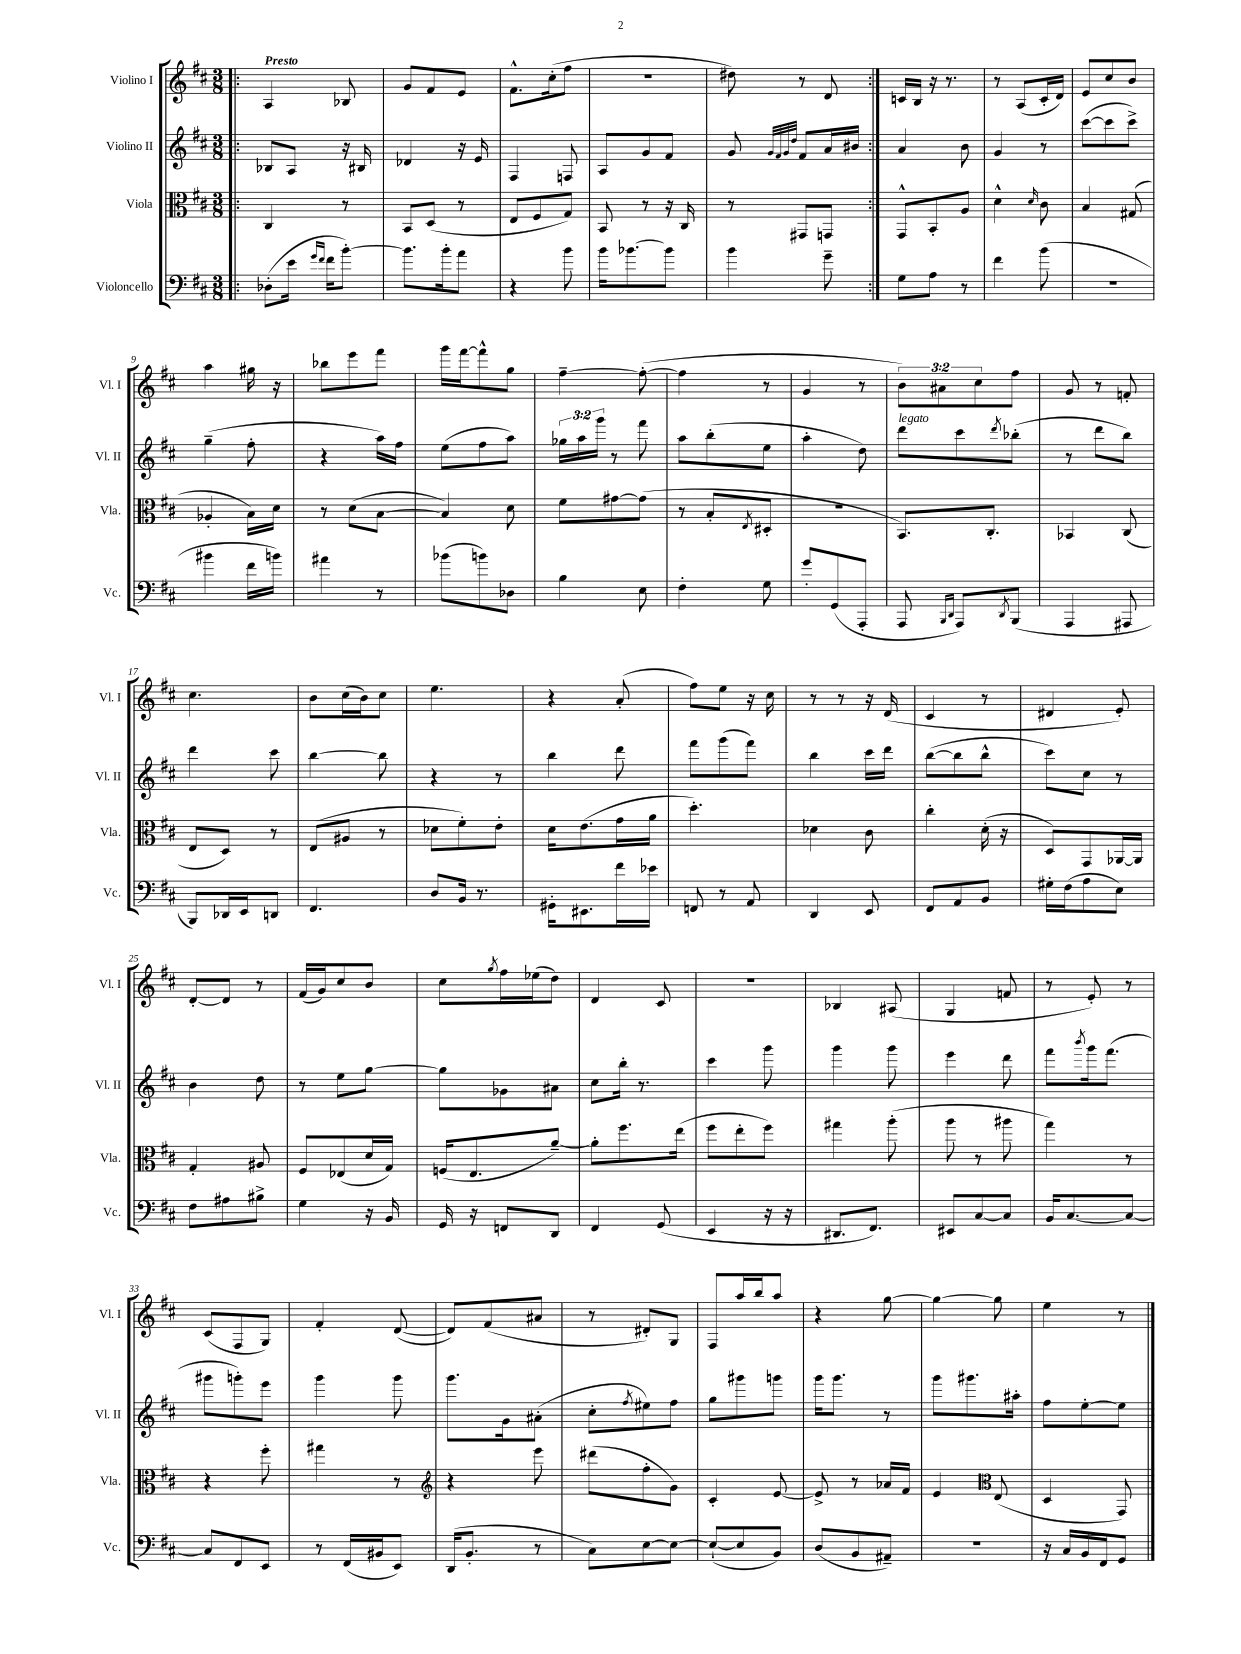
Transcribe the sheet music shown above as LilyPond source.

<<
\new StaffGroup <<
\new Staff = "s0" \with { instrumentName = "Violino I" shortInstrumentName = "Vl. I" } {
    \clef treble \key d \major \numericTimeSignature \time 3/8 \override Staff.TupletNumber.text = #tuplet-number::calc-fraction-text \tempo "Presto"
    \repeat volta 2 { \bar ".|:" a4 bes8 |
    g'8 fis'8 e'8 |
    fis'8.-^ cis''16-.( fis''8 |
    R4. |
    dis''8) r8 d'8 | }
    c'16 b16 r16 r8. |
    r8 a8( cis'16-. d'16) |
    e'8 cis''8 b'8 |
    a''4 gis''16 r16 |
    bes''8 e'''8 fis'''8 |
    g'''16 fis'''16~ fis'''8-^ g''8 |
    fis''4~-- fis''8~-.( |
    fis''4 r8 |
    g'4 r8 |
    \tuplet 3/2 { b'8) ais'8 cis''8 } fis''8 |
    g'8 r8 f'8-. |
    cis''4. |
    b'8 cis''16( b'16) cis''8 |
    e''4. |
    r4 a'8-.( |
    fis''8) e''8 r16 cis''16 |
    r8 r8 r16 d'16( |
    cis'4 r8 |
    dis'4 e'8-.) |
    d'8~-. d'8 r8 |
    fis'16( g'16) cis''8 b'8 |
    cis''8 \acciaccatura { g''8 } fis''16 ees''16( d''8) |
    d'4 cis'8 |
    R4. |
    bes4 ais8( |
    g4 f'8 |
    r8 e'8-.) r8 |
    cis'8( fis8 g8) |
    fis'4-. d'8~( |
    d'8) fis'8( ais'8 |
    r8 dis'8-.) g8 |
    fis8 a''16 b''16 a''8 |
    r4 g''8~ |
    g''4~ g''8 |
    e''4 r8 \bar "|." |
}
\new Staff = "s1" \with { instrumentName = "Violino II" shortInstrumentName = "Vl. II" } {
    \clef treble \key d \major \numericTimeSignature \time 3/8 \override Staff.TupletNumber.text = #tuplet-number::calc-fraction-text
    \repeat volta 2 { \bar ".|:" bes8 a8 r16 bis16 |
    des'4 r16 e'16 |
    fis4 f8 |
    a8 g'8 fis'8 |
    g'8 \grace { g'32 fis'32 g'32 d''32 } fis'8 a'16 bis'16 | }
    a'4 b'8 |
    g'4 r8 |
    cis'''8~( cis'''8 cis'''8->) |
    g''4--( fis''8-. |
    r4 a''16) fis''16 |
    e''8( fis''8 a''8) |
    \tuplet 3/2 { ges''16 a''16 g'''16 } r8 fis'''8 |
    a''8 b''8-.( e''8 |
    a''4-. d''8) |
    d'''8^\markup { \italic "legato" } cis'''8 \acciaccatura { d'''8 } bes''8-.( |
    r8 d'''8 b''8) |
    d'''4 cis'''8 |
    b''4~ b''8 |
    r4 r8 |
    b''4 d'''8 |
    fis'''8 g'''8( fis'''8) |
    b''4 cis'''16 d'''16 |
    b''8~( b''8 b''8-^ |
    cis'''8) cis''8 r8 |
    b'4 d''8 |
    r8 e''8 g''8~ |
    g''8 ges'8 ais'8 |
    cis''8 b''16-. r8. |
    cis'''4 g'''8 |
    g'''4 g'''8 |
    e'''4 d'''8 |
    fis'''8 \acciaccatura { b'''8 } g'''16 fis'''8.( |
    gis'''8 g'''8-.) e'''8 |
    g'''4 g'''8 |
    g'''8. g'16 ais'8-.( |
    cis''8-. \acciaccatura { fis''8 } eis''8) fis''8 |
    g''8 gis'''8 g'''8 |
    g'''16 g'''8. r8 |
    g'''8 gis'''8. ais''16-. |
    fis''8 e''8~-. e''8 \bar "|." |
}
\new Staff = "s2" \with { instrumentName = "Viola" shortInstrumentName = "Vla." } {
    \clef alto \key d \major \numericTimeSignature \time 3/8
    \repeat volta 2 { \bar ".|:" cis4 r8 |
    b,8 d8( r8 |
    e8 fis8 g8) |
    b,8 r8 r16 cis16 |
    r8 gis,8 g,8 | }
    g,8-^ b,8-. a8 |
    d'4-^ \grace { d'16 } cis'8 |
    b4 gis8( |
    aes4-. b16) d'16 |
    r8 d'8( b8~ |
    b4) d'8 |
    fis'8 gis'8~ gis'8( |
    r8 b8-. \acciaccatura { e8 } dis8-. |
    R4. |
    b,8.) cis8.-. |
    bes,4 cis8( |
    e8 d8) r8 |
    e8( ais8 r8 |
    des'8 fis'8-.) e'8-. |
    d'16 e'8.( g'16 a'16 |
    d''4.-.) |
    des'4 cis'8 |
    cis''4-. d'16-.( r16 |
    d8) g,8 aes,16~ aes,16 |
    g4-. ais8 |
    fis8 ees8( d'16 g16) |
    f16( e8. a'8~--) |
    a'8-. fis''8. e''16( |
    fis''8 e''8-. fis''8) |
    gis''4 a''8-.( |
    a''8 r8 ais''8 |
    g''4) r8 |
    r4 fis''8-. |
    gis''4 r8 |
    \clef treble r4 e'''8 |
    dis'''8( fis''8-. g'8) |
    cis'4-. e'8~ |
    e'8-> r8 aes'16 fis'16 |
    e'4 \clef alto e8( |
    d4 g,8) \bar "|." |
}
\new Staff = "s3" \with { instrumentName = "Violoncello" shortInstrumentName = "Vc." } {
    \clef bass \key d \major \numericTimeSignature \time 3/8
    \repeat volta 2 { \bar ".|:" des8-.( e'16 \grace { g'16 fis'16 } fis'16 b'8~-.) |
    b'8. b'16-. a'8 |
    r4 b'8 |
    b'16 bes'8.~ bes'8 |
    b'4 g'8-- | }
    g8 a8 r8 |
    fis'4 b'8( |
    R4. |
    bis'4 fis'16 b'16) |
    ais'4 r8 |
    bes'8( b'8) des8 |
    b4 e8 |
    fis4-. g8 |
    g'8-. g,8( a,,8-. |
    a,,8 \grace { b,,16 d,16 } a,,8) \acciaccatura { d,8 } b,,8( |
    a,,4 ais,,8 |
    b,,8) des,16 e,16 d,8 |
    fis,4. |
    d8 b,16 r8. |
    gis,16-. eis,8. fis'16 ees'16 |
    f,8 r8 a,8 |
    d,4 e,8 |
    fis,8 a,8 b,8 |
    gis16-. fis16( a8 e8) |
    fis8 ais8 bis8-> |
    g4 r16 b,16 |
    g,16 r16 f,8 d,8 |
    fis,4 g,8( |
    e,4 r16 r16 |
    dis,8. fis,8.) |
    eis,8 cis8~ cis8 |
    b,16 cis8.~ cis8~ |
    cis8 fis,8 e,8 |
    r8 fis,16( bis,16 e,8) |
    d,16( b,8.-. r8 |
    cis8) e8~ e8~ |
    e8~-!( e8 b,8) |
    d8( b,8 ais,8--) |
    R4. |
    r16 cis16 b,16 fis,16 g,8 \bar "|." |
}
>>
>>
